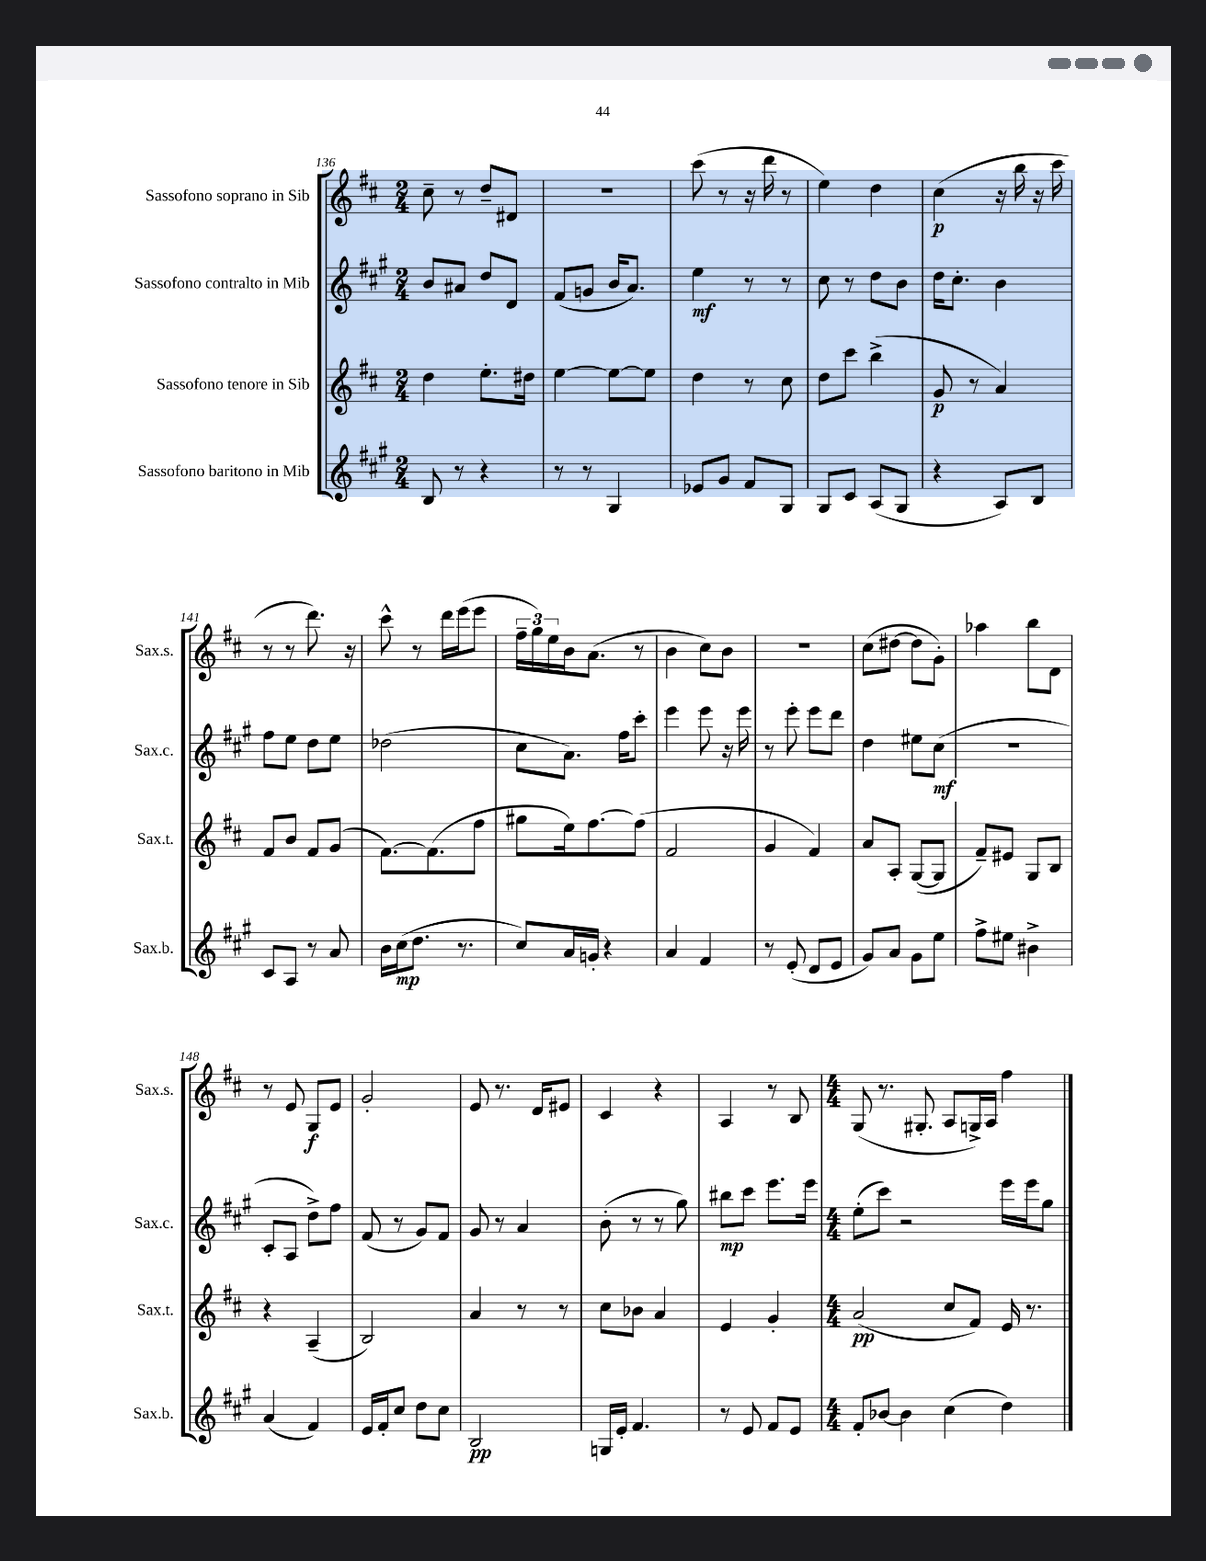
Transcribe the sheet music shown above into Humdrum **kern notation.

**kern	**kern	**kern	**kern
*staff4	*staff3	*staff2	*staff1
*clefG2	*clefG2	*clefG2	*clefG2
*k[f#c#g#]	*k[f#c#]	*k[f#c#g#]	*k[f#c#]
*M2/4	*M2/4	*M2/4	*M2/4
8B	4dd	8b	8cc#~
8r	.	8a#	8r
4r	8.ee'	8dd	8dd~
.	.	8d	8d#
.	16dd#	.	.
=	=	=	=
8r	[4ee	(8f#	2r
8r	.	8g	.
4G#	8ee_	16b	.
.	.	8.a)	.
.	8ee]	.	.
=	=	=	=
8e-	4dd	4ee	(8ccc#
8g#	.	.	8r
8f#	8r	8r	16r
.	.	.	16ddd
8G#	8cc#	8r	8r
=	=	=	=
8G#	8dd	8cc#	4ee)
8c#	8ccc#	8r	.
(8A	(4bb^	8dd	4dd
8G#	.	8b	.
=	=	=	=
4r	8g	16dd	(4cc#
.	.	8.cc#'	.
.	8r	.	.
8A)	4a)	4b	16r
.	.	.	16bb
8B	.	.	16r
.	.	.	16ccc#
=	=	=	=
8c#	8f#	8ff#	8r
8A	8b	8ee	8r
8r	8f#	8dd	8.ddd)
8a	(8g	8ee	.
.	.	.	16r
=	=	=	=
16b	[8.f#)	(2dd-	8ccc#^^
(16cc#	.	.	.
8.dd	.	.	8r
.	(8.f#]	.	.
.	.	.	16ddd
8.r	.	.	(16eee
.	8ff#	.	8eee
=	=	=	=
8cc#)	8gg#	8cc#	24ff#~
.	.	.	24gg)
.	.	.	24ee
16a	16ee)	8.a)	16b
16g'	[8.ff#	.	(8.a
4r	.	.	.
.	.	16ff#	.
.	(8ff#]	8ccc#'	8r
=	=	=	=
4a	2f#	4eee	4b
4f#	.	8eee	8cc#)
.	.	16r	8b
.	.	16eee	.
=	=	=	=
8r	4g	8r	2r
(8e'	.	8eee'	.
8d	4f#)	8eee	.
8e	.	8ddd	.
=	=	=	=
8g#)	8a	4dd	(8cc#
8a	8A'	.	[8dd#
8g#	([8G	8ee#	8dd#]
8ee	8G]	(8cc#	8g')
=	=	=	=
8ff#^	8f#~)	2r	4aa-
8ee#	8e#	.	.
4b#^	8G	.	8bb
.	8B	.	8d
=	=	=	=
(4a	4r	8c#'	8r
.	.	8A	8e
4f#)	(4A~	8dd^)	8G
.	.	8ff#	8e
=	=	=	=
16e	2B)	(8f#	2g'
16f#'	.	.	.
8cc#	.	8r	.
8dd	.	8g#)	.
8cc#	.	8f#	.
=	=	=	=
2B	4a	8g#	8e
.	.	8r	8.r
.	8r	4a	.
.	.	.	16d
.	8r	.	8e#
=	=	=	=
16G	8cc#	(8b'	4c#
16e'	.	.	.
4.f#	8b-	8r	.
.	4a	8r	4r
.	.	8gg#)	.
=	=	=	=
8r	4e	8bb#	4A
8e	.	8ccc#	.
8f#	4g'	8.eee	8r
8e	.	.	8B
.	.	16eee	.
=	=	=	=
*M4/4	*M4/4	*M4/4	*M4/4
8f#'	(2a	(8ee'	(8G
[8b-	.	8ccc#)	8.r
4b-]	.	2r	.
.	.	.	8.G#'
(4cc#	8cc#	.	8A
.	8f#)	.	16G^)
.	.	.	16A
4dd)	16e	16eee	4ff#
.	8.r	16eee	.
.	.	8gg#	.
==	==	==	==
*-	*-	*-	*-
